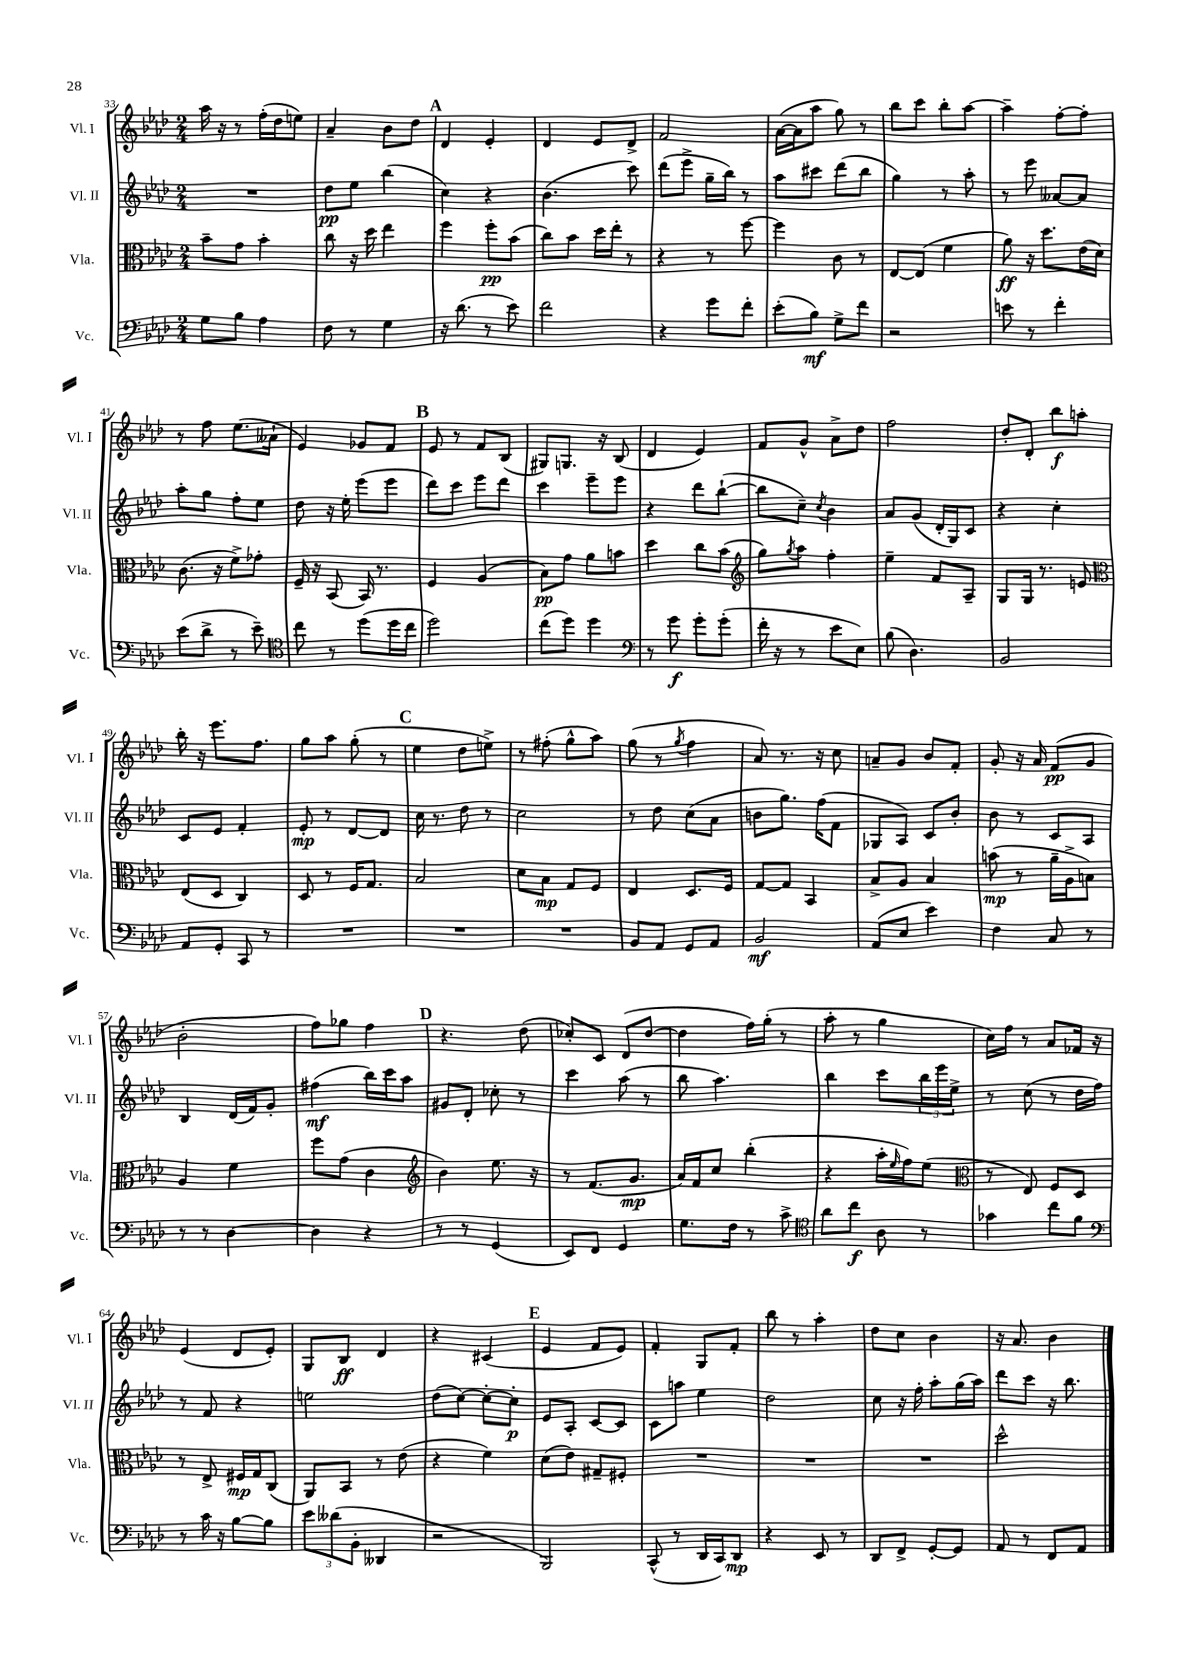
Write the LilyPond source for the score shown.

<<
\new StaffGroup <<
\new Staff = "s0" \with { instrumentName = "Vl. I" shortInstrumentName = "Vl. I" } {
    \clef treble \key aes \major \numericTimeSignature \time 2/4
    aes''16 r16 r8 f''16-.( des''16 e''8) |
    aes'4-- bes'8 des''8 |
    \mark \markup { \bold "A" } des'4 ees'4-. |
    des'4 ees'8 des'8-> |
    f'2 |
    aes'16~( aes'16 aes''8 g''8) r8 |
    bes''8 c'''8 bes''8-. aes''8~ |
    aes''4-- f''8~-. f''8-. |
    r8 f''8 ees''8.( aeses'16-! |
    ees'4) ges'8 f'8 |
    \mark \markup { \bold "B" } ees'8 r8 f'8 bes8( |
    gis8) g8. r16 bes8( |
    des'4 ees'4) |
    f'8 g'8-^ aes'8-> des''8 |
    f''2 |
    des''8-. des'8-. bes''8\f a''8-. |
    bes''16-. r16 ees'''8. f''8. |
    g''8 aes''8 g''8-.( r8 |
    \mark \markup { \bold "C" } ees''4 des''8 e''8->) |
    r8 fis''8-.( g''8-^ aes''8) |
    g''8( r8 \acciaccatura { g''8 } f''4 |
    aes'8) r8. r16 c''8 |
    a'8-- g'8 bes'8 f'8-. |
    g'8-. r16 aes'16 f'8\pp( g'8 |
    bes'2-. |
    f''8) ges''8 f''4 |
    \mark \markup { \bold "D" } r4. des''8( |
    ces''8-.) c'8 des'8( des''8~ |
    des''4 f''16) g''16-.( r8 |
    aes''8-. r8 g''4 |
    c''16) f''16 r8 aes'8 fes'16 r16 |
    ees'4( des'8 ees'8-.) |
    g8 bes8\ff des'4 |
    r4 cis'4( |
    \mark \markup { \bold "E" } ees'4 f'8 ees'8) |
    f'4-. g8 f'8-. |
    bes''8 r8 aes''4-. |
    des''8 c''8 bes'4 |
    r16 aes'8. bes'4 \bar "|." |
}
\new Staff = "s1" \with { instrumentName = "Vl. II" shortInstrumentName = "Vl. II" } {
    \clef treble \key aes \major \numericTimeSignature \time 2/4
    R2 |
    des''8\pp ees''8 bes''4( |
    \mark \markup { \bold "A" } c''4) r4 |
    bes'4.( c'''8) |
    des'''8( ees'''8-> g''16-- bes''16) r8 |
    aes''8 cis'''8 des'''8( bes''8 |
    g''4) r8 aes''8-. |
    r8 ees'''8 aeses'8~ aeses'8 |
    aes''8-. g''8 f''8-. ees''8 |
    des''8 r16 ees''16-. ees'''8( ees'''8 |
    \mark \markup { \bold "B" } des'''8) c'''8 ees'''8 des'''8 |
    c'''4 ees'''8-- ees'''8 |
    r4 des'''8 bes''8~-!( |
    bes''8 c''8--) \acciaccatura { c''8 } bes'4 |
    aes'8 g'8( des'16-. g16) c'8 |
    r4 c''4-. |
    c'8 ees'8 f'4-. |
    ees'8-.\mp r8 des'8~ des'8 |
    \mark \markup { \bold "C" } c''16 r8. des''8 r8 |
    c''2 |
    r8 des''8 c''8( aes'8 |
    b'8 g''8.) f''16( f'8 |
    ges8 aes8) c'8 bes'8-. |
    bes'8 r8 c'8 aes8 |
    bes4 des'16( f'16) g'8-. |
    fis''4\mf( bes''16) c'''16 aes''8 |
    \mark \markup { \bold "D" } gis'8 des'8-. ces''8-. r8 |
    c'''4 aes''8( r8 |
    bes''8 aes''4.) |
    bes''4 c'''8 \tuplet 3/2 { bes''16 ees'''16 ees''16-> } |
    r8 c''8( r8 des''16 f''16) |
    r8 f'8 r4 |
    e''2 |
    des''8( c''8~) c''8~-. c''8-.\p |
    \mark \markup { \bold "E" } ees'8 aes8-. c'8~ c'8 |
    c'8 a''8 ees''4 |
    des''2 |
    c''8 r16 f''16-. aes''8-. g''16( aes''16) |
    des'''8 c'''8 r16 bes''8. \bar "|." |
}
\new Staff = "s2" \with { instrumentName = "Vla." shortInstrumentName = "Vla." } {
    \clef alto \key aes \major \numericTimeSignature \time 2/4
    bes'8-- g'8 bes'4-. |
    c''8 r16 des''16 ees''4 |
    \mark \markup { \bold "A" } f''4 f''8-.\pp bes'8( |
    c''8) bes'8 des''16 ees''16-. r8 |
    r4 r8 f''8~ |
    f''4 c'8 r8 |
    ees8~ ees8( f'4 |
    aes'8\ff) r16 des''8. ees'16( des'16) |
    c'8.( r16 f'8->) ges'8-. |
    f16-- r16 bes,8( bes,16) r8. |
    \mark \markup { \bold "B" } f4 aes4( |
    bes8\pp) g'8 aes'8 b'8 |
    des''4 c''8 bes'8( |
    \clef treble g''8) \acciaccatura { g''8 } aes''8 f''4-. |
    ees''4-- f'8 aes8-- |
    g8 g16 r8. e'8 |
    \clef alto ees8( des8 c4) |
    des8 r8 f16 g8. |
    \mark \markup { \bold "C" } bes2 |
    des'8 bes8\mp g8 f8 |
    ees4 des8. f16 |
    g8~ g8 bes,4 |
    bes8-> aes8 bes4 |
    b'8\mp( r8 aes'16-- aes16-> b8) |
    aes4 f'4 |
    f''8 g'8( c'4 |
    \mark \markup { \bold "D" } \clef treble bes'4) ees''8. r16 |
    r8 f'8.( g'8.\mp |
    aes'16) f'16 c''8 bes''4-.( |
    r4 aes''16-. \grace { ees''16 } f''16) ees''8( |
    \clef alto r8 ees8) f8 des8 |
    r8 ees8-> fis16\mp g16 c8( |
    aes,8) bes,8 r8 ees'8( |
    r4 f'4) |
    \mark \markup { \bold "E" } des'8( ees'8) gis8-- fis8-. |
    R2 |
    R2 |
    R2 |
    des''2-^ \bar "|." |
}
\new Staff = "s3" \with { instrumentName = "Vc." shortInstrumentName = "Vc." } {
    \clef bass \key aes \major \numericTimeSignature \time 2/4
    g8 bes8 aes4 |
    f8 r8 g4 |
    \mark \markup { \bold "A" } r16 des'8.( r8 ees'8) |
    f'2 |
    r4 g'8 f'8-. |
    ees'8-.( bes8\mf) g8-> f'8 |
    r2 |
    e'8 r8 f'4-. |
    ees'8( des'8-> r8 ees'8--) |
    \clef tenor c''8 r8 des''8( des''16 c''16 |
    \mark \markup { \bold "B" } des''2) |
    c''8( des''8) des''4 |
    \clef bass r8 g'8\f g'8-. g'8-.( |
    f'16-. r16 r8 ees'8 ees8) |
    bes8( des4.) |
    bes,2 |
    aes,8 g,8-. c,8 r8 |
    R2 |
    \mark \markup { \bold "C" } R2 |
    R2 |
    bes,8 aes,8 g,8 aes,8 |
    bes,2\mf |
    aes,8( ees8 ees'4) |
    f4 c8 r8 |
    r8 r8 des4~ |
    des4 r4 |
    \mark \markup { \bold "D" } r8 r8 g,4( |
    ees,8) f,8 g,4 |
    g8. f16 r8 c'8-> |
    \clef tenor aes'8 c''8\f aes8 r8 |
    ges'4 c''8 f'8 |
    \clef bass r8 c'16 r16 bes8~ bes8 |
    \tuplet 3/2 { ees'8 deses'8( bes,8-. } deses,4 |
    r2 |
    \mark \markup { \bold "E" } bes,,2) |
    c,8-^( r8 des,16 c,16) des,8\mp |
    r4 ees,8 r8 |
    des,8 f,8-> g,8~-. g,8 |
    aes,8 r8 f,8 aes,8 \bar "|." |
}
>>
>>
\layout { \context { \Score currentBarNumber = #33 } }
